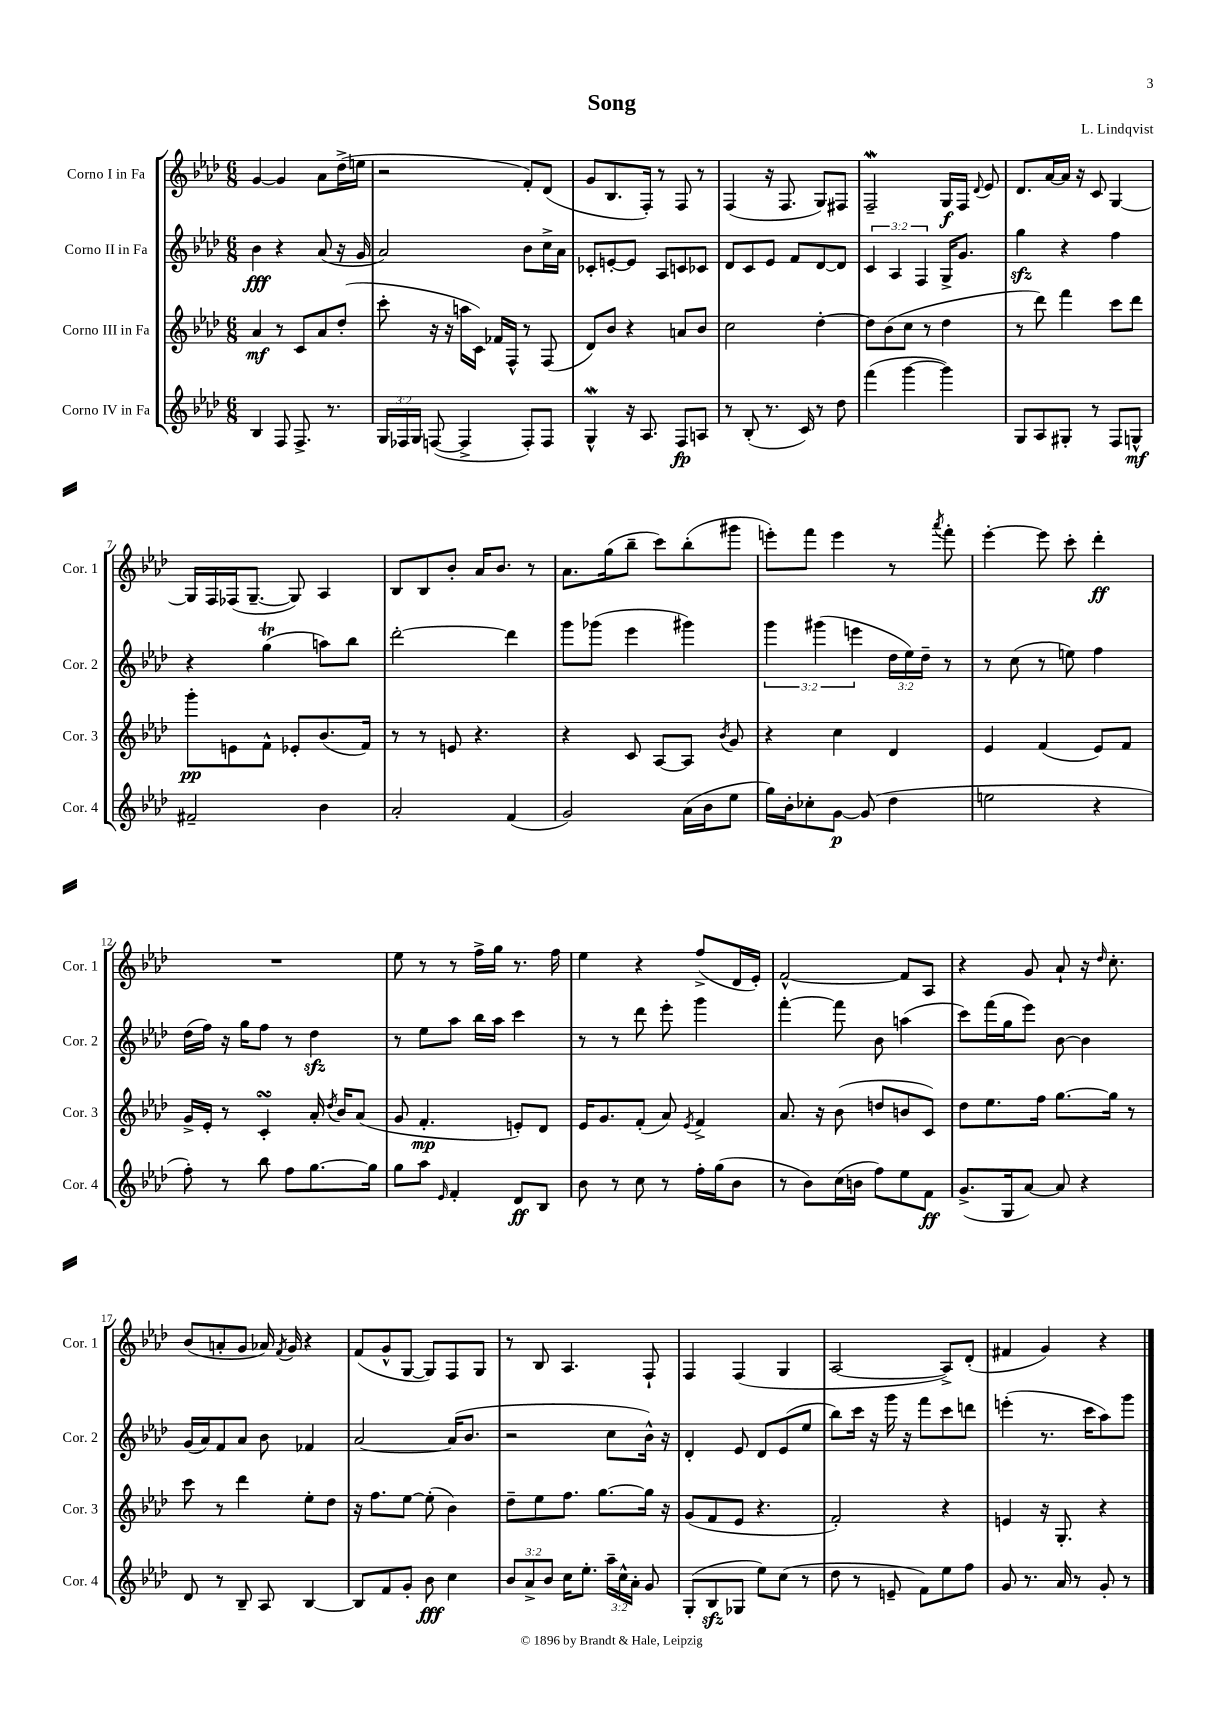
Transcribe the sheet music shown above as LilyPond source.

\header { title = "Song" composer = "L. Lindqvist" }
<<
\new StaffGroup <<
\new Staff = "s0" \with { instrumentName = "Corno I in Fa" shortInstrumentName = "Cor. 1" } {
    \clef treble \key aes \major \numericTimeSignature \time 6/8
    \autoBeamOff g'4~ g'4 aes'8[ des''16->( e''16] |
    r2 f'8[-.) des'8]( |
    g'8[ bes8. f16]-.) r8 f8 r8 |
    f4( r16 f8. g8[) fis8] |
    f2--\mordent g16[\f f16] \appoggiatura { des'8 } ees'8 |
    des'8.[ aes'16~ aes'16] r16 c'8 g4~ |
    g16[ f16 fes16( g8.]~-- g8) aes4 |
    bes8[ bes8 bes'8]-. aes'16[ bes'8.] r8 |
    aes'8.[ g''16( bes''8]-- c'''8[) bes''8-.( gis'''8] |
    e'''8[-.) f'''8] e'''4 r8 \acciaccatura { aes'''8 } f'''8-. |
    ees'''4~-. ees'''8 c'''8-. des'''4-.\ff |
    R2. |
    ees''8 r8 r8 f''16[-> g''16] r8. f''16 |
    ees''4 r4 f''8[->( des'16 ees'16]-.) |
    f'2~-^ f'8[ aes8] |
    r4 g'8 aes'8-! r16 \grace { des''16 } c''8.-. |
    bes'8[( a'8-. g'8] aes'16) \acciaccatura { f'8 } g'16 r4 |
    f'8[( g'8-^ g8]~ g8[) f8 g8] |
    r8 bes8 aes4. f8-! |
    f4 f4( g4 |
    aes2~ aes8[->) des'8]-.( |
    fis'4 g'4) r4 \bar "|." |
}
\new Staff = "s1" \with { instrumentName = "Corno II in Fa" shortInstrumentName = "Cor. 2" } {
    \clef treble \key aes \major \numericTimeSignature \time 6/8 \override Staff.TupletNumber.text = #tuplet-number::calc-fraction-text
    \autoBeamOff bes'4\fff r4 aes'8( r16 g'16 |
    aes'2) bes'8[ c''16-> aes'16] |
    ces'8[-. e'8~-. e'8] aes8[ c'8 ces'8] |
    des'8[ c'8 ees'8] f'8[ des'8~ des'8] |
    \tuplet 3/2 { c'4 aes4 f4 } g16[-> g'8.] |
    g''4\sfz r4 f''4 |
    r4 g''4\trill( a''8[) bes''8] |
    des'''2~-. des'''4 |
    g'''8[ ges'''8]( ees'''4 gis'''4) |
    \tuplet 3/2 { g'''4 gis'''4( e'''4 } \tuplet 3/2 { des''16[ ees''16) des''16]-- } r8 |
    r8 c''8( r8 e''8) f''4 |
    des''16[( f''16]) r16 g''16[ f''8] r8 des''4\sfz |
    r8 ees''8[ aes''8] bes''16[ aes''16] c'''4 |
    r8 r8 des'''8 ees'''8-. g'''4 |
    f'''4~-. f'''8 bes'8 a''4( |
    c'''8[) f'''16( g''16 ees'''8]) bes'8~ bes'4 |
    g'16[( aes'16) f'8 aes'8] bes'8 fes'4 |
    aes'2~ aes'16[( bes'8.] |
    r2 c''8[ bes'16]-^) r16 |
    des'4-. ees'8 des'8[ ees'8( ees''8] |
    bes''8[) c'''16] r16 g'''16 r16 f'''8[ c'''8 d'''8] |
    e'''4-.( r8. c'''16[ aes''8) g'''8] \bar "|." |
}
\new Staff = "s2" \with { instrumentName = "Corno III in Fa" shortInstrumentName = "Cor. 3" } {
    \clef treble \key aes \major \numericTimeSignature \time 6/8
    \autoBeamOff aes'4\mf r8 c'8[ aes'8 des''8]-.( |
    c'''8-. r16 r16 a''16[ c'16]) fes'16[ f16]-^ r8 f8( |
    des'8[) bes'8] r4 a'8[ bes'8] |
    c''2 des''4~-. |
    des''8[ bes'8( c''8] r8 des''4 |
    r8 des'''8) f'''4 c'''8[ des'''8] |
    g'''8[-.\pp e'8 f'8]-^ ees'8[-. bes'8.( f'16]) |
    r8 r8 e'8 r4. |
    r4 c'8 aes8[~ aes8] \acciaccatura { bes'8 } g'8 |
    r4 c''4 des'4 |
    ees'4 f'4( ees'8[) f'8] |
    g'16[-> ees'16]-. r8 c'4-.\turn aes'16-. \acciaccatura { des''8 } bes'16[ aes'8]( |
    g'8 f'4.-.\mp e'8[-.) des'8] |
    ees'16[ g'8. f'8]-.( aes'8) \acciaccatura { ees'8 } f'4-> |
    aes'8. r16 bes'8( d''8[ b'8 c'8]) |
    des''8[ ees''8. f''16] g''8.[~ g''16] r8 |
    c'''8 r8 des'''4 ees''8[-. des''8] |
    r16 f''8.[ ees''8]~ ees''8-.( bes'4) |
    des''8[-- ees''8 f''8.] g''8.[~ g''16] r16 |
    g'8[( f'8 ees'8] r4. |
    f'2-.) r4 |
    e'4 r16 g8.-. r4 \bar "|." |
}
\new Staff = "s3" \with { instrumentName = "Corno IV in Fa" shortInstrumentName = "Cor. 4" } {
    \clef treble \key aes \major \numericTimeSignature \time 6/8 \override Staff.TupletNumber.text = #tuplet-number::calc-fraction-text
    \autoBeamOff bes4 f8 f8.-> r8. |
    \tuplet 3/2 { g16[ fes16 g16] } f8~( f4-> f8[-.) f8] |
    g4-^\mordent r16 aes8. f8[\fp a8] |
    r8 bes8-.( r8. c'16) r8 des''8 |
    f'''4( g'''4~ g'''4) |
    g8[ aes8 gis8]-. r8 f8[ g8]-^\mf |
    fis'2-- bes'4 |
    aes'2-. f'4( |
    g'2) aes'16[( bes'16 ees''8] |
    g''16[) bes'16-. ces''8-. g'8]~\p g'8( des''4 |
    e''2 r4 |
    f''8-.) r8 bes''8 f''8[ g''8.~ g''16] |
    g''8[ aes''8] \grace { ees'16 } f'4-. des'8[\ff bes8] |
    bes'8 r8 c''8 r8 f''16[-. g''16( bes'8] |
    r8 bes'8[) c''16( b'16] f''8[) ees''8 f'8]\ff |
    g'8.[->( g16 aes'8]~) aes'8 r4 |
    des'8 r8 bes8-- aes8 bes4~ |
    bes8[ f'8 g'8]-. bes'8\fff c''4 |
    \tuplet 3/2 { bes'8[ aes'8-> bes'8] } c''16[ ees''8.]-. \tuplet 3/2 { aes''16[-- c''16-^ aes'16]-. } g'8 |
    g8[-.( bes8\sfz ges8] ees''8[) c''8]( r8 |
    des''8 r8 e'8-- f'8[) ees''8 f''8] |
    g'8 r8. aes'16 r8 g'8-. r8 \bar "|." |
}
>>
>>
